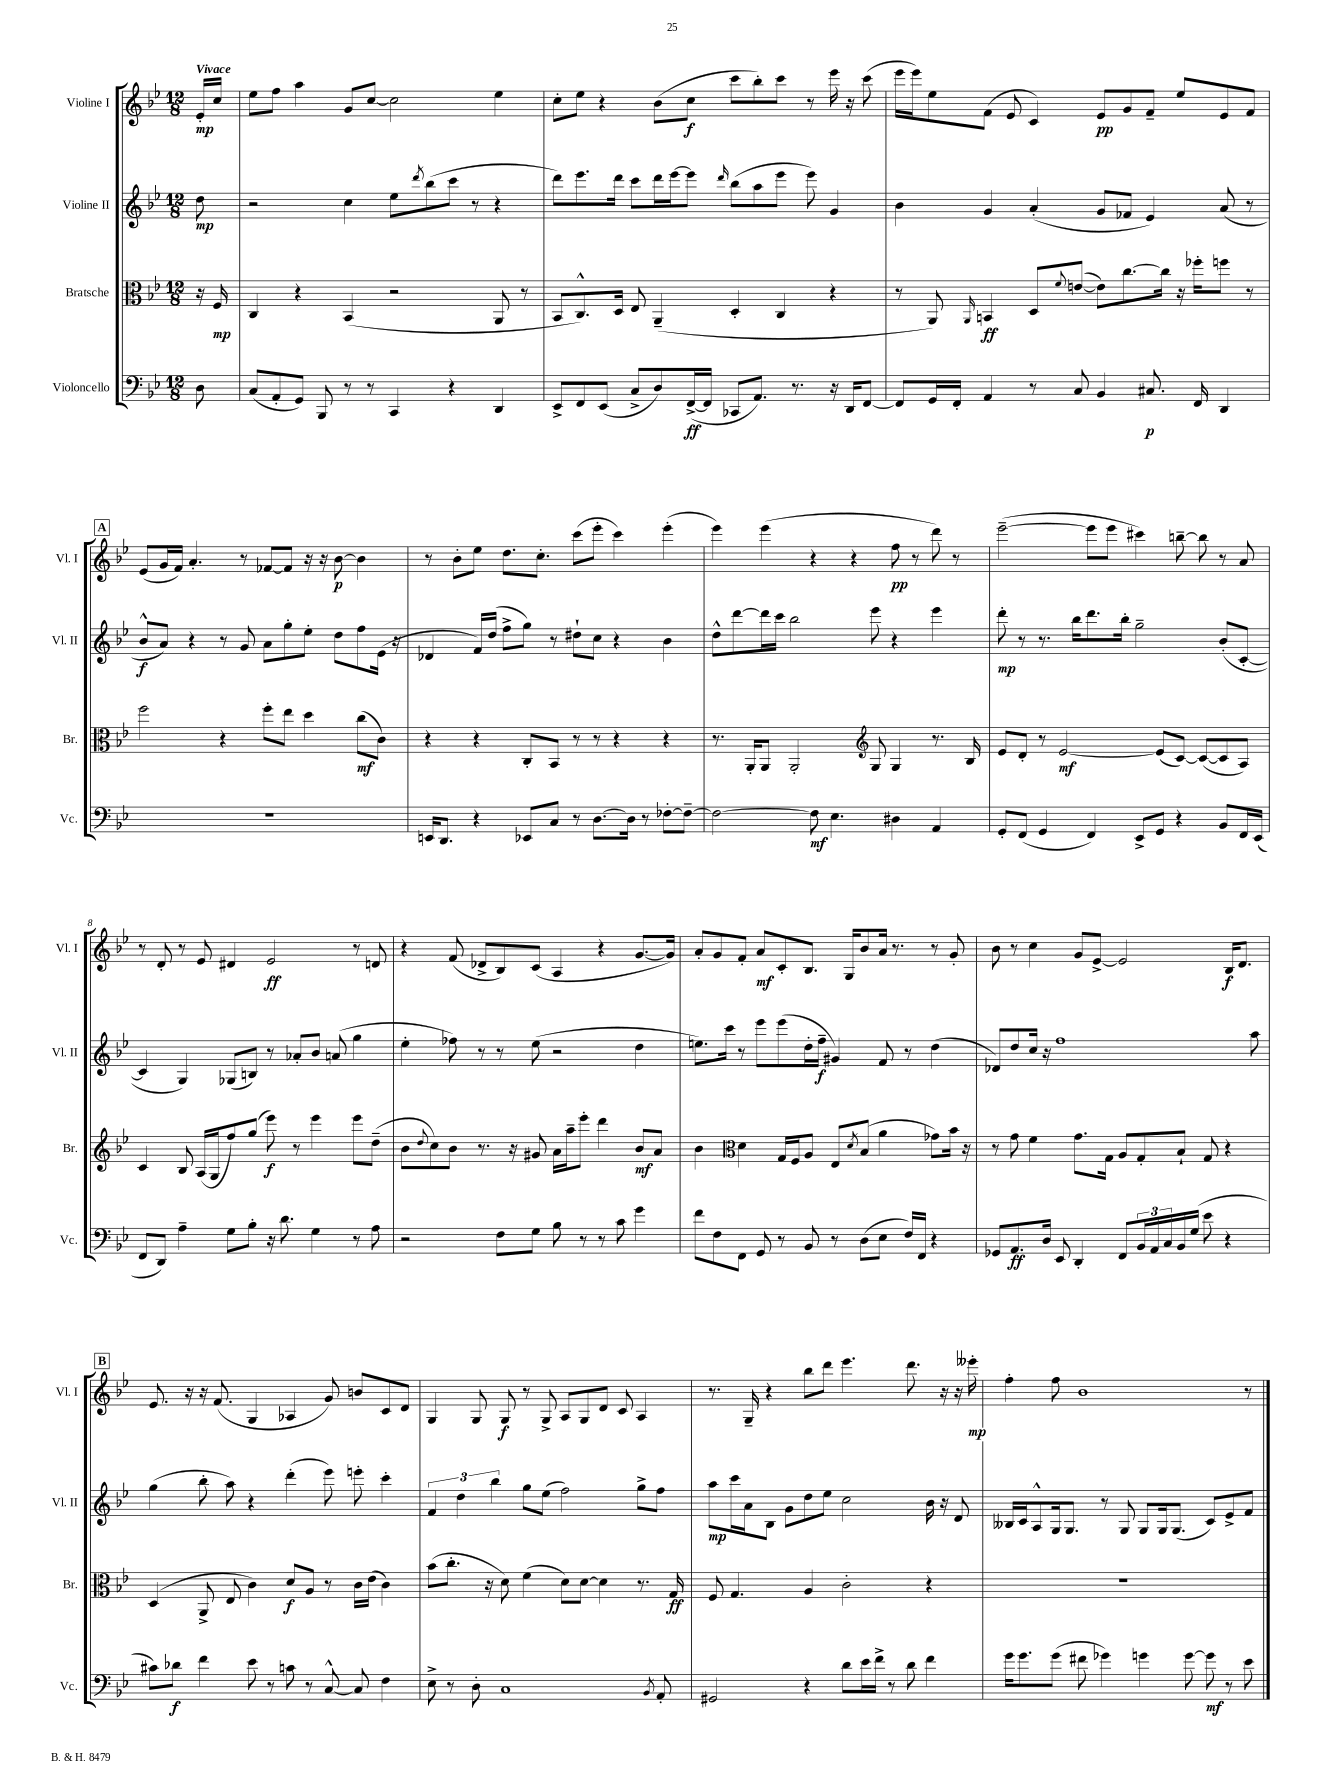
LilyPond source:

<<
\new StaffGroup <<
\new Staff = "s0" \with { instrumentName = "Violine I" shortInstrumentName = "Vl. I" } {
    \clef treble \key bes \major \numericTimeSignature \time 12/8 \partial 8 \tempo "Vivace"
    ees'16-.\mp c''16 |
    ees''8 f''8 a''4 g'8 c''8~ c''2 ees''4 |
    c''8-. ees''8 r4 bes'8( c''8\f c'''8 bes''8-.) c'''8 r8 ees'''16 r16 c'''8( |
    ees'''16 ees'''16) ees''8 f'8( ees'8 c'4) ees'8\pp g'8 f'8-- ees''8 ees'8 f'8 |
    \mark \markup { \box "A" } ees'8( g'16 f'16) a'4.-. r8 fes'8~ fes'8 r16 r16 bes'8~\p bes'4 |
    r8 bes'8-. ees''8 d''8. c''8.-. c'''8( ees'''8-. c'''4) ees'''4-.( |
    ees'''4) ees'''4( r4 r4 f''8\pp r8 d'''8) r8 |
    ees'''2~--( ees'''8 ees'''8 cis'''4) b''8~-- b''8 r8 a'8 |
    r8 d'8-. r8 ees'8 dis'4 ees'2\ff r8 d'8 |
    r4 f'8( des'8-> bes8) c'8( a4 r4 g'8.~ g'16) |
    a'8-. g'8 f'8-. a'8\mf c'8-. bes8. g16 bes'8 a'16 r8. r8 g'8-. |
    bes'8 r8 c''4 g'8 ees'8~-> ees'2 bes16\f d'8. |
    \mark \markup { \box "B" } ees'8. r16 r16 f'8.( g4 aes4 g'8) b'8 c'8 d'8 |
    g4 g8 g8\f r8 g8-> a8 g8 d'8 c'8 a4 |
    r8. g16-- r4 bes''8 d'''8 ees'''4. d'''8. r16 r16 eeses'''16-.\mp |
    f''4-. f''8 bes'1 r8 \bar "|." |
}
\new Staff = "s1" \with { instrumentName = "Violine II" shortInstrumentName = "Vl. II" } {
    \clef treble \key bes \major \numericTimeSignature \time 12/8 \partial 8
    d''8\mp |
    r2 c''4 ees''8 \acciaccatura { d'''8 } bes''8( c'''8 r8 r4 |
    d'''8) ees'''8. d'''16 c'''8 d'''16 ees'''16~ ees'''8 \grace { d'''16 } bes''8( a''8 ees'''8 ees'''8) g'4 |
    bes'4 g'4 a'4-.( g'8 fes'8 ees'4) a'8( r8 |
    \mark \markup { \box "A" } bes'8-^\f a'8) r4 r8 g'8 a'8 g''8-. ees''8-. d''8 f''8 ees'16( r16 |
    des'4 f'16) d''16( f''8-> g''8) r8 dis''8-! c''8 r4 bes'4 |
    d''8-^ d'''8~ d'''16 c'''16 bes''2 ees'''8 r4 ees'''4 |
    d'''8-.\mp r8 r8. bes''16 d'''8. bes''16-. g''2-- bes'8-.( c'8~-. |
    c'4 g4) ges8( b8) r8 aes'8-. bes'8 a'8( g''4 |
    ees''4-. fes''8) r8 r8 ees''8( r2 d''4 |
    e''8.) c'''16 r8 ees'''8 ees'''8( d''16-. f''16--\f gis'4) f'8 r8 d''4( |
    des'8) d''8 c''16 r16 f''1 a''8 |
    \mark \markup { \box "B" } g''4( bes''8-. a''8) r4 d'''4-.( ees'''8) e'''8-. c'''4-. |
    \tuplet 3/2 { f'4 d''4 bes''4 } g''8 ees''8( f''2) g''8-> f''8 |
    a''8\mp c'''16 a'16 bes8 g'8 d''8 ees''8 c''2 bes'16 r16 d'8 |
    beses16 c'16 a8-^ g16 g8. r8 g8 g8 g16 g8.( c'8) ees'8-> f'8 \bar "|." |
}
\new Staff = "s2" \with { instrumentName = "Bratsche" shortInstrumentName = "Br." } {
    \clef alto \key bes \major \numericTimeSignature \time 12/8 \partial 8
    r16 f16\mp |
    c4 r4 bes,4( r2 a,8 r8 |
    bes,8 c8.-^) d16 ees8 a,4--( d4-. c4 r4 |
    r8 a,8) \grace { a,16 } b,4\ff d8 \appoggiatura { f'8 } e'8~( e'8) c''8.~ c''16 r16 fes''16-. f''8 r8 |
    \mark \markup { \box "A" } f''2 r4 f''8-. ees''8 d''4 c''8\mf( c'8) |
    r4 r4 c8-. bes,8 r8 r8 r4 r4 |
    r8. a,16-. a,8 a,2-. \clef treble g8 g4 r8. bes16 |
    ees'8 d'8-. r8 ees'2~\mf ees'8( c'8~) c'8~( c'8 a8) |
    c'4 bes8 a16( g16 f''8) g''8( ees'''8\f) r8 ees'''4 ees'''8 d''8--( |
    bes'8 \appoggiatura { d''8 } c''8) bes'8 r8. r16 gis'8 a'16 a''16-- ees'''8-. d'''4 bes'8\mf a'8 |
    bes'4 \clef alto d'4 g16 f16 a8 ees8 \acciaccatura { d'8 } bes8( a'4 ges'8) bes'16 r16 |
    r8 g'8 f'4 g'8. g16 a8 g8-. bes8-! g8 r4 |
    \mark \markup { \box "B" } d4( a,8-> ees8 c'4) d'8\f a8 r8 c'16 ees'16( c'4) |
    bes'8( c''8.-. r16 d'8) f'4( d'8) d'8~ d'4 r8. g16\ff |
    f8 g4. a4 c'2-. r4 |
    R1. \bar "|." |
}
\new Staff = "s3" \with { instrumentName = "Violoncello" shortInstrumentName = "Vc." } {
    \clef bass \key bes \major \numericTimeSignature \time 12/8 \partial 8
    d8 |
    c8( a,8-. g,8) bes,,8 r8 r8 c,4 r4 d,4 |
    ees,8-> f,8 ees,8( c8-> d8) f,16~->\ff( f,16 ces,8 a,8.) r8. r16 d,16 f,8~ |
    f,8 g,16 f,16-. a,4 r8 c8 bes,4 cis8.\p f,16 d,4 |
    \mark \markup { \box "A" } R1. |
    e,16 d,8. r4 ees,8 c8 r8 d8.~ d16 r8 fes8~-. fes8~-- |
    fes2~ fes8\mf ees4. dis4 a,4 |
    g,8-. f,8( g,4 f,4) ees,8-> g,8 r4 bes,8 f,16 ees,16( |
    f,8 d,8) a4-- g8 bes8-. r16 d'8. g4 r8 a8 |
    r2 f8 g8 bes8 r8 r8 c'8 g'4 |
    f'8 f8 f,8 g,8 r8 bes,8 r8 d8( ees8 f16) f,16 r4 |
    ges,8 a,8.\ff d16 ees,8 d,4-. f,8 \tuplet 3/2 { bes,16 a,16 c16 } bes,16 g16( ees'8 r4 |
    \mark \markup { \box "B" } cis'8) des'8\f f'4 ees'8 r8 c'8 r8 c8~-^ c8 f4 |
    ees8-> r8 d8-. c1 \acciaccatura { bes,8 } a,8-. |
    gis,2 r4 d'8 ees'16 f'16-> r8 d'8 f'4 |
    g'16 g'8. g'8( fis'8 ges'4) g'4 g'8~ g'8\mf r8 ees'8 \bar "|." |
}
>>
>>
